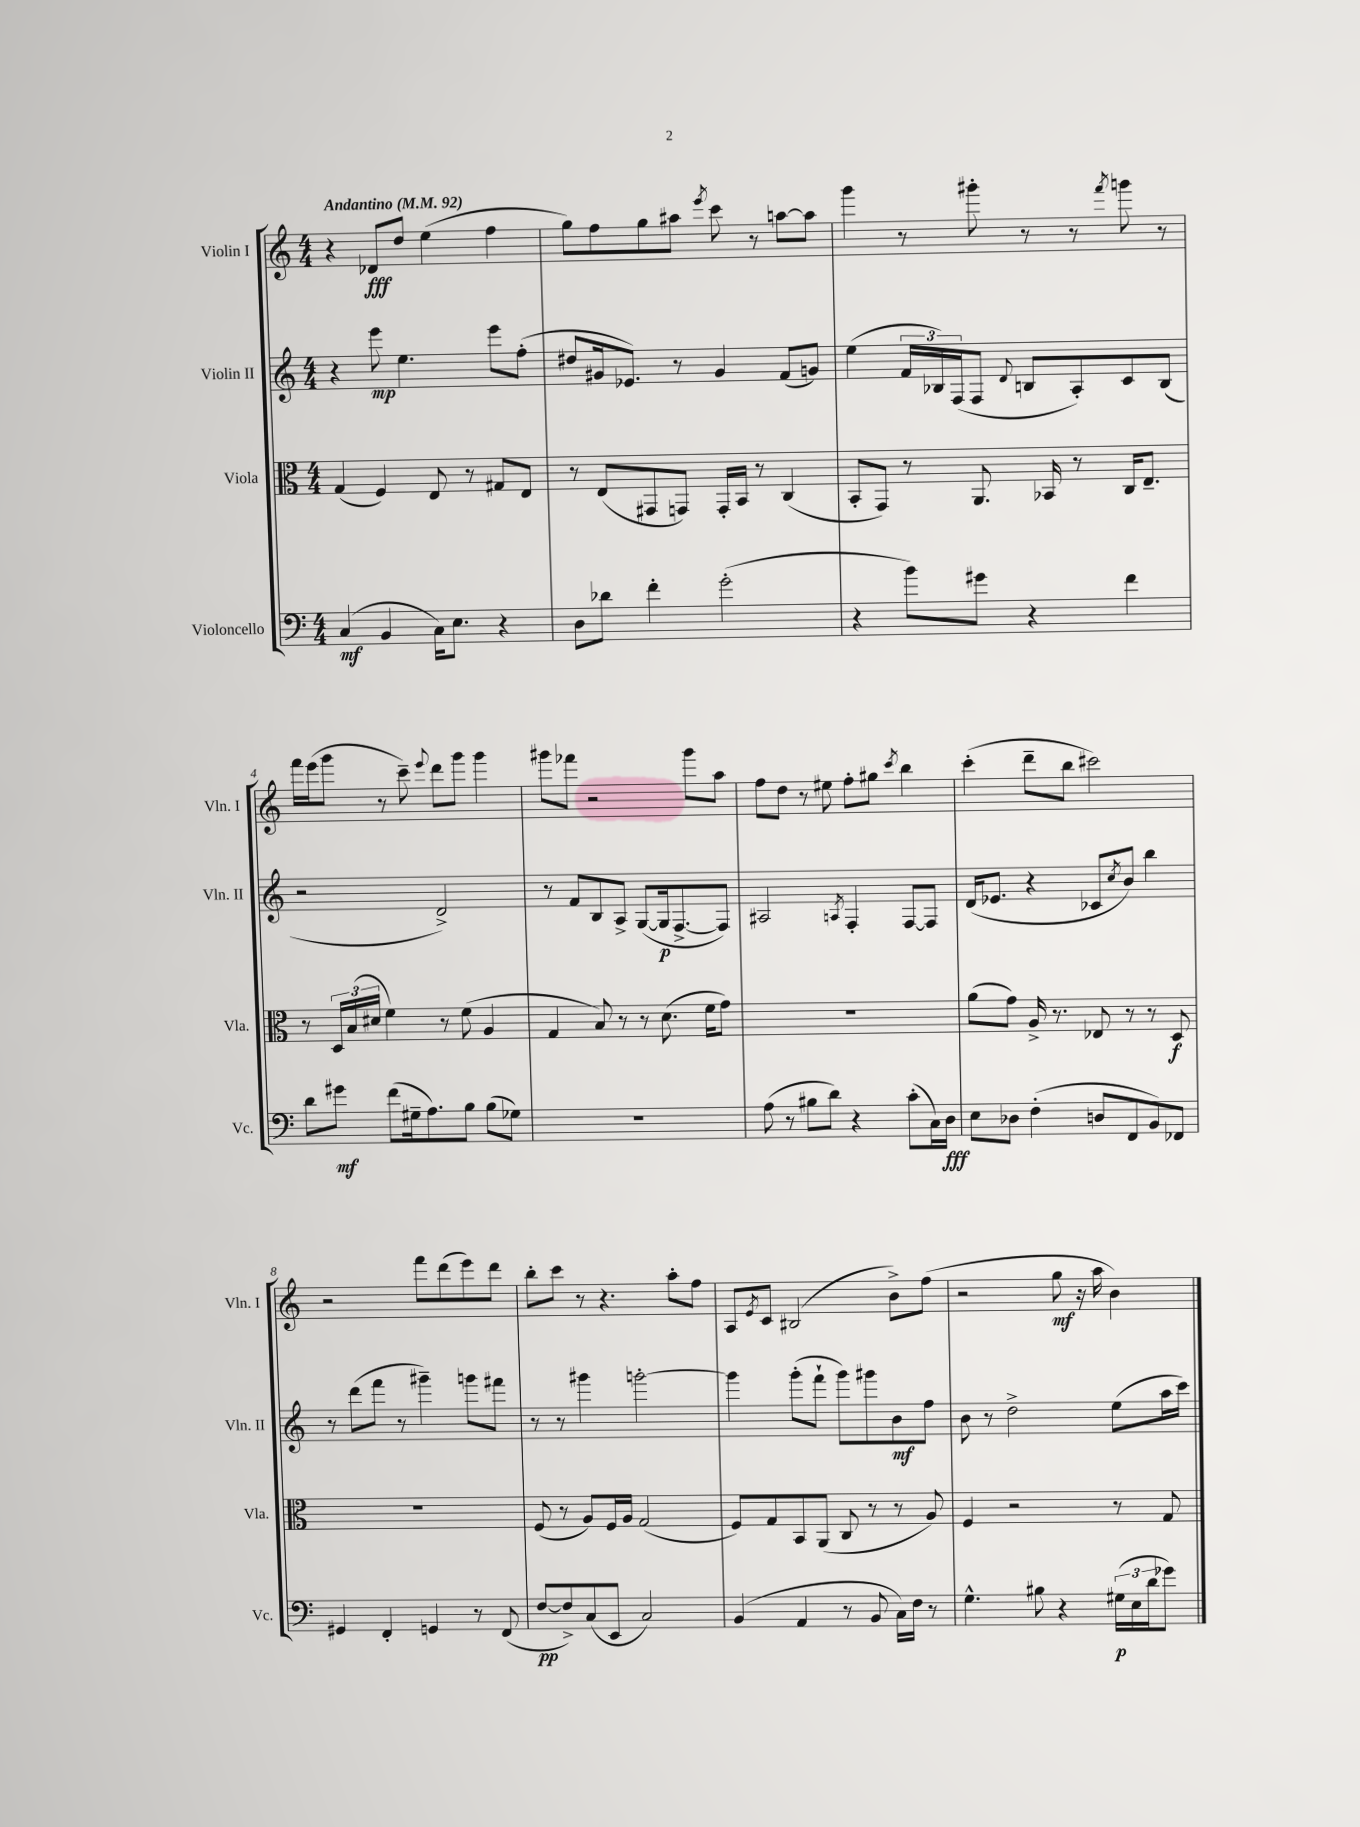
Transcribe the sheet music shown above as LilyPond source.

<<
\new StaffGroup <<
\new Staff = "s0" \with { instrumentName = "Violin I" shortInstrumentName = "Vln. I" } {
    \clef treble \key c \major \numericTimeSignature \time 4/4 \tempo "Andantino" 4 = 92
    r4 des'8\fff d''8 e''4( f''4 |
    g''8) f''8 g''8 ais''8 \acciaccatura { e'''8 } c'''8 r8 a''8~ a''8 |
    g'''4 r8 gis'''8-. r8 r8 \acciaccatura { f'''8 } g'''8 r8 |
    f'''16 e'''16( g'''8 r8 c'''8--) \appoggiatura { e'''8 } d'''8 g'''8 g'''4 |
    gis'''8 fes'''8 r2 gis'''8 a''8 |
    f''8 d''8 r8 eis''8 f''8-. gis''8 \acciaccatura { c'''8 } b''4 |
    c'''4-.( d'''8-- b''8 cis'''2) |
    r2 f'''8 d'''8( e'''8) d'''8 |
    b''8-. c'''8 r8 r4. a''8-. f''8 |
    a8 \acciaccatura { e'8 } c'8 bis2( b'8->) f''8( |
    r2 g''8\mf r16 a''16 b'4) \bar "|." |
}
\new Staff = "s1" \with { instrumentName = "Violin II" shortInstrumentName = "Vln. II" } {
    \clef treble \key c \major \numericTimeSignature \time 4/4
    r4 e'''8\mp e''4. e'''8 f''8-.( |
    dis''8 gis'16 ees'8.) r8 gis'4 f'8( g'8) |
    e''4( \tuplet 3/2 { f'16 bes16) f16( } f8 \appoggiatura { d'8 } b8 a8-.) c'8 b8( |
    r2 d'2->) |
    r8 f'8 b8 a8-> g8~( g16\p f8.~-> f8) |
    ais2 \acciaccatura { a8 } f4-. f8~ f8 |
    d'16( ees'8. r4 ces'8 \acciaccatura { c''8 } b'8) b''4 |
    r8 d'''8( f'''8 r8 gis'''4--) g'''8 fis'''8 |
    r8 r8 gis'''4 g'''2~-. |
    g'''4 g'''8-.( f'''8-! g'''8) gis'''8 b'8\mf f''8 |
    b'8 r8 d''2-> e''8( a''16 c'''16) \bar "|." |
}
\new Staff = "s2" \with { instrumentName = "Viola" shortInstrumentName = "Vla." } {
    \clef alto \key c \major \numericTimeSignature \time 4/4
    g4( f4) e8 r8 gis8 e8 |
    r8 e8( gis,8 g,8) g,16-. b,16 r8 c4( |
    b,8-. g,8) r8 a,8. bes,16 r8 c16 e8.-- |
    r8 \tuplet 3/2 { d16 b16( dis'16 } f'4) r8 f'8( a4 |
    g4 b8) r8 r8 d'8.( f'16 g'8) |
    R1 |
    a'8( g'8) a16-> r8. ees8 r8 r8 d8\f |
    R1 |
    f8( r8 a8) f16 a16 g2( |
    f8) g8 b,8 a,8( c8 r8 r8 a8) |
    f4 r2 r8 g8 \bar "|." |
}
\new Staff = "s3" \with { instrumentName = "Violoncello" shortInstrumentName = "Vc." } {
    \clef bass \key c \major \numericTimeSignature \time 4/4
    c4\mf( b,4 c16) e8. r4 |
    d8 des'8 f'4-. g'2-.( |
    r4 b'8) gis'8 r4 f'4 |
    d'8 gis'8\mf f'8( gis16-- a8.) b8 b8( ges8) |
    R1 |
    a8( r8 bis8 d'8) r4 c'8-.( c16) d16\fff |
    e8 des8 f4-.( d8 f,8 b,8) fes,8 |
    gis,4 f,4-. g,4 r8 f,8( |
    f8~\pp f8->) c8( e,8 c2) |
    b,4( a,4 r8 b,8 c16) f16 r8 |
    g4.-^ bis8 r4 \tuplet 3/2 { gis16\p( e16 d'16 } ges'8) \bar "|." |
}
>>
>>
